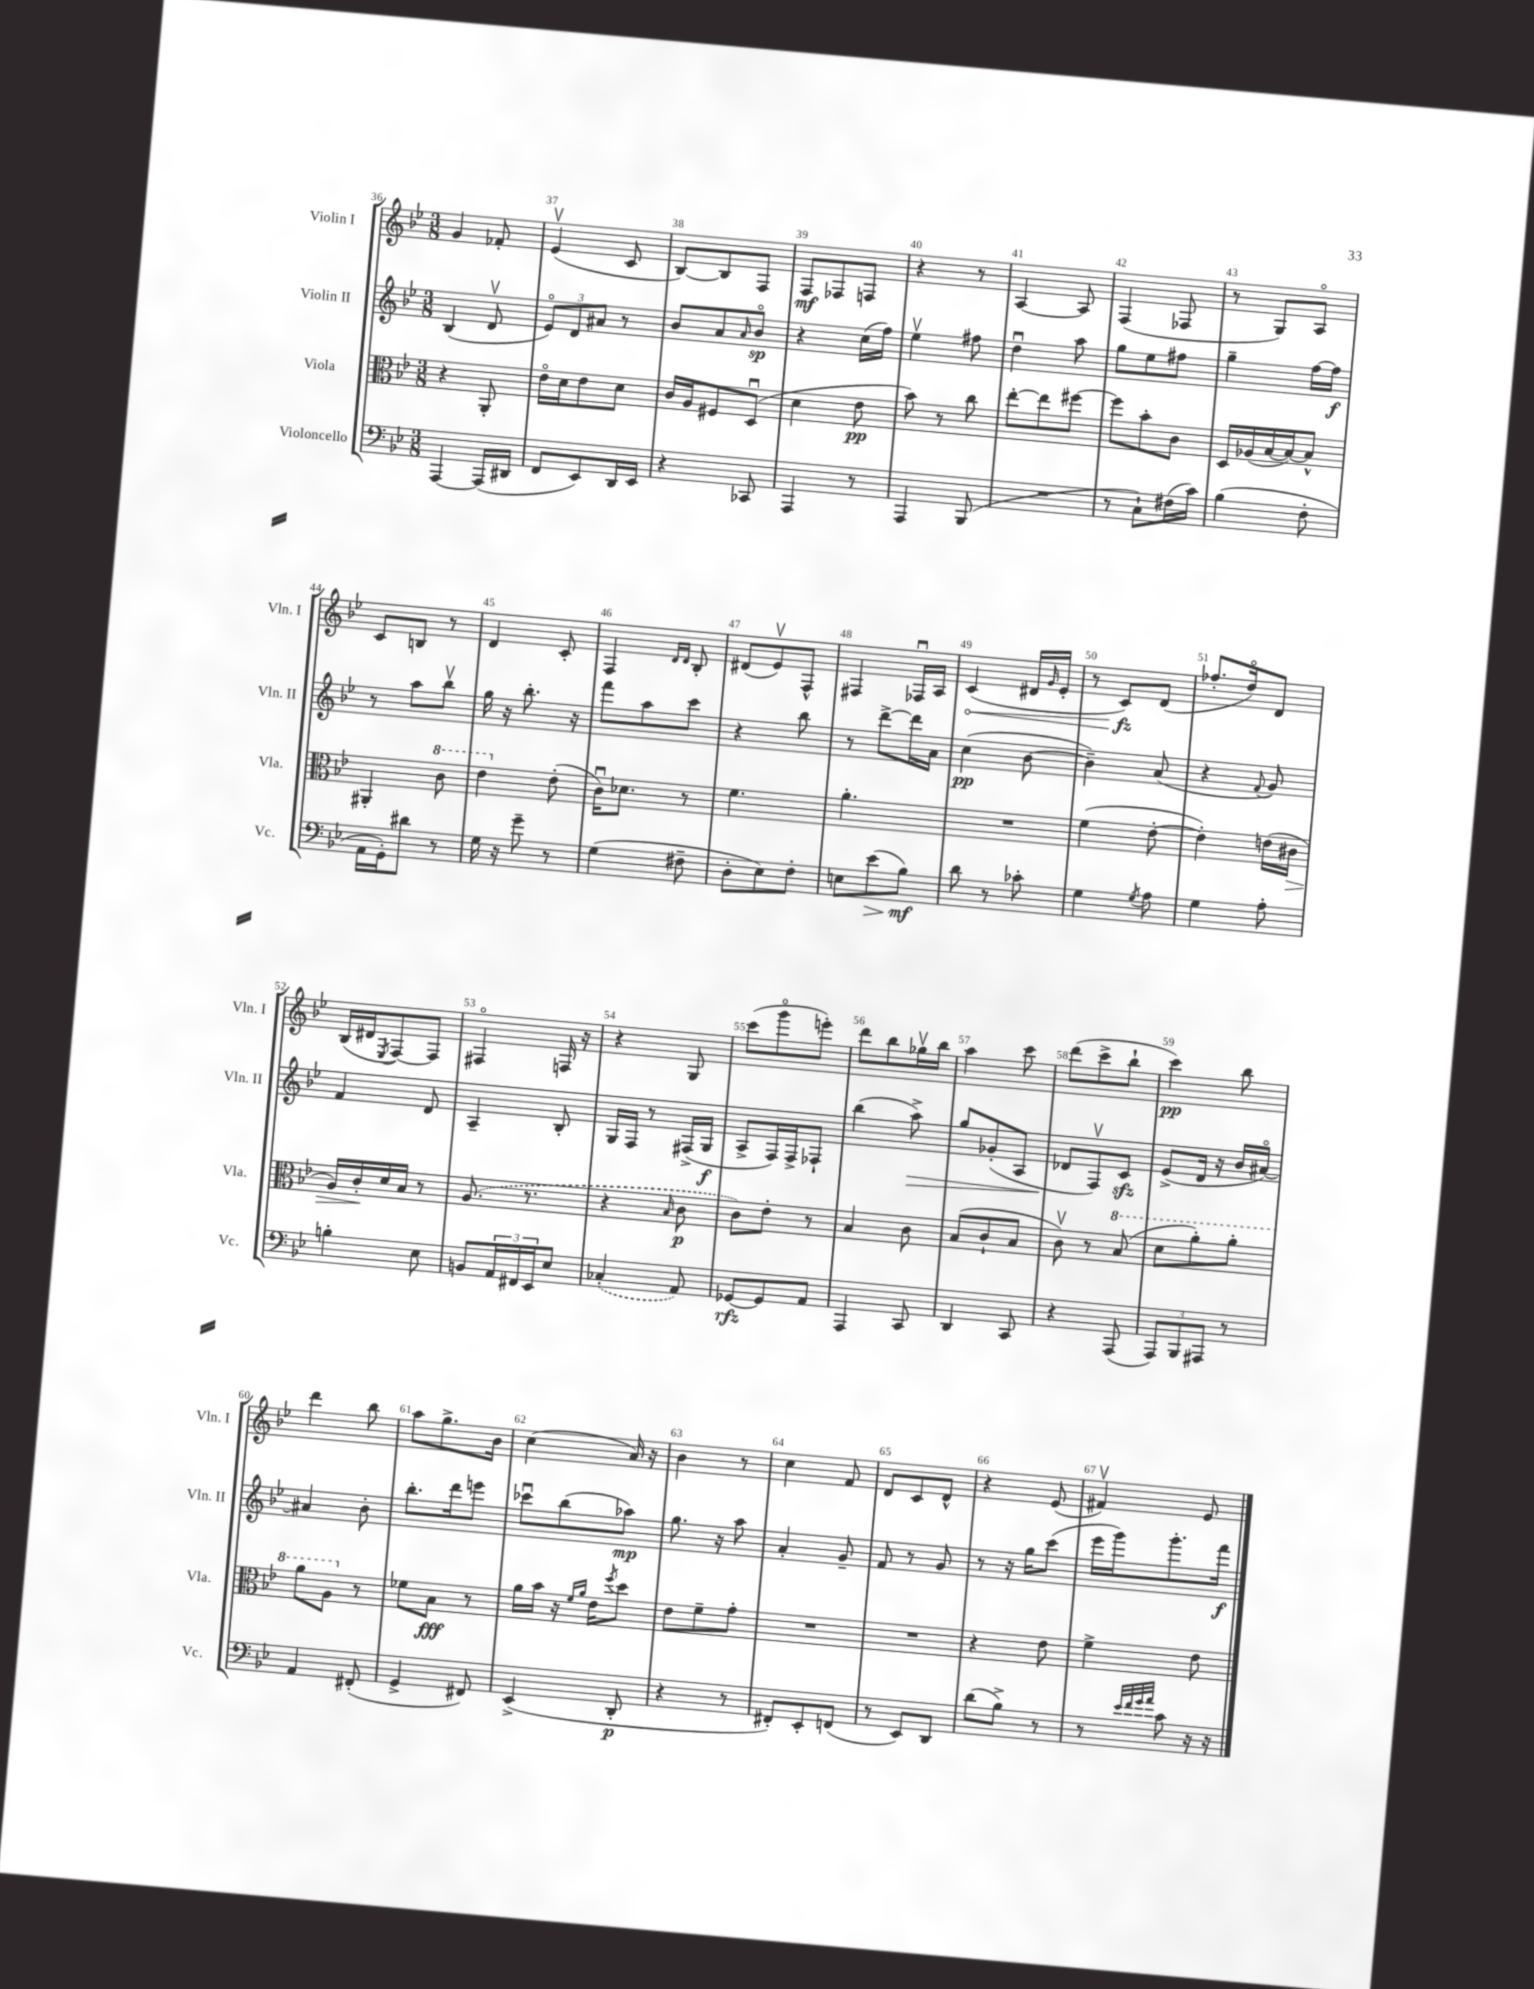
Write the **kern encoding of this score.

**kern	**kern	**kern	**kern
*staff4	*staff3	*staff2	*staff1
*clefF4	*clefC3	*clefG2	*clefG2
*k[b-e-]	*k[b-e-]	*k[b-e-]	*k[b-e-]
*M3/8	*M3/8	*M3/8	*M3/8
[4AAA	4r	(4B-	4g
(16AAA]	8AA'	8dv	8f-'
16DD#	.	.	.
=	=	=	=
8FF	16e-o	12e-o)	(4e-v
.	16d	.	.
.	.	12d	.
8EE-)	8e-	.	.
.	.	12a#	.
16DD	8d	8r	8c
16EE-	.	.	.
=	=	=	=
4r	16c	8b-	[8B-)
.	16A	.	.
.	8F#	8a	8B-]
.	.	16qqa	.
8CC-	(8Du	8b-o	8F
=	=	=	=
4AAA	4d	4r	8F
.	.	.	8F-
8r	8e-	(16cc	8F
.	.	16ff)	.
=	=	=	=
4AAA	8b-)	4ee-v	4r
.	8r	.	.
(8BBB-	8cc	8ff#	8r
=	=	=	=
4.r	[8ee-'	4ddu	[4A
.	8ee-]	.	.
.	[8ff#	8aa	8A]
=	=	=	=
8r	8ff#]	8gg	(4F
8C`)	8b-'	8ee-	.
(16F#	8c	8ff#	8F-
16c)	.	.	.
=	=	=	=
(4B-	16D	4gg~	8r
.	(16A-	.	.
.	[16B-	.	8G)
.	16B-_)	.	.
8F'	8B-^^]	[16ff	8Ao
.	.	16ff]	.
=	=	=	=
16AA	4AA#'	8r	8c
16GG')	.	.	.
8d#	.	8aa	8B
8r	8cc	8bb-v	8r
=	=	=	=
16G	4ee-	16gg	4d
16r	.	16r	.
8g~	.	8.bb-'	.
8r	(8e-'	.	8c'
.	.	16r	.
=	=	=	=
(4G	16cu)	8fff	4F
.	8.d-	.	.
.	.	8aa	.
.	.	.	16qqd
.	.	.	16qqd
8F#~	8r	8ccc	8B-'
=	=	=	=
8D'	4.f	4r	(8d#
8E-)	.	.	8e-v)
8F'	.	8bb-	8F^^
=	=	=	=
8E	4.a'	8r	4F#
(8e-	.	[8ddd^	.
8B-)	.	16ddd]	16F-u
.	.	16a	16A
=	=	=	=
8d	4.r	(4cc	(4c
8r	.	.	.
8c-'	.	[8b-	16d#
.	.	.	16qqg
.	.	.	16e-'
=	=	=	=
4G	(4f	4b-~])	8r
.	.	.	8c)
8qG	.	.	.
8A	[8e-'	(8a	(8d
=	=	=	=
4G	4e-'])	4r	8.ff-'
.	.	.	16ddo)
.	.	8qqf	.
8A'	(16e	8g)	8d
.	16c#	.	.
=	=	=	=
4B'	16A)	4f	(16B-
.	16c'	.	16d#
.	.	.	8qE-
.	16d	.	[8F)
.	16B-	.	.
8E-	8r	8d	8F]
=	=	=	=
8BB	(8.A	4A~	4F#o
24AA	.	.	.
24FF#	.	.	.
.	8.r	.	.
24EE-	.	.	.
8E-	.	8B-'	16F
.	.	.	16r
=	=	=	=
(4C-'	4r	16G	4r
.	.	16F	.
.	.	8r	.
.	16qqB-	.	.
8AA)	8c	(16F#^	8G
.	.	16G	.
=	=	=	=
[8GG-	8c)	8A^	(8ccc
8GG-]	8e-'	16F)	8gggo
.	.	16F^	.
8AA	8r	8F-`	8eee')
=	=	=	=
4AAA	4B-	(4bb-	8ddd
.	.	.	8bb-
8CC	8c	8aa^)	16gg-v
.	.	.	16bb-
=	=	=	=
4DD	(8B-	8gg	4aa
.	8c`	(8g-'	.
8CC	8B-	8A	8ccc
=	=	=	=
4r	8cv)	8d-	(8ddd
.	8r	8Fv)	8ccc^
(8AAA	(8b-	8c	8bb-`
=	=	=	=
12AAA)	8dd	(8e-^	4ccc)
12BBB-	.	.	.
.	8aa')	16d	.
12AAA#	.	.	.
.	.	16r	.
8r	8aa'	16b-	8bb-
.	.	[16a#o)	.
=	=	=	=
4AA	8aa	4a#]	4ddd
.	8a	.	.
(8FF#'	8r	8b-'	8bb-
=	=	=	=
4GG^	8f-	8.bb-'	8aa
.	8B-	.	8.gg^
.	.	16ddd	.
8FF#)	8r	8eee	.
.	.	.	16b-
=	=	=	=
(4EE-^	16a	8ccc-u	(4cc
.	16b-	.	.
.	16r	(8bb-	.
.	16qqf	.	.
.	16qqa	.	.
.	16e-	.	.
.	8qff	.	.
8DD'	8dd	8aa-)	16a)
.	.	.	16r
=	=	=	=
4r	8e-	8.gg	4b-
.	8f~	.	.
.	.	16r	.
8r	8g'	8aa	8r
=	=	=	=
8FF#')	4.r	4a'	4cc
8EE-'	.	.	.
(8FF	.	8g~	8f
=	=	=	=
8r	4.r	8f	8d
8EE-)	.	8r	8c
8DD	.	8g	8d^^
=	=	=	=
(8d	4r	8r	4r
8B-^)	.	16r	.
.	.	16gg	.
8r	8e-	(8ccc	(8e-
=	=	=	=
8r	4f^	16eee-	4f#v)
.	.	16ggg)	.
32qqe-	.	.	.
32qqf	.	.	.
32qqg	.	.	.
32qqa	.	.	.
8c	.	8.ggg'	.
16r	8e-	.	8e-
16r	.	16fff	.
==	==	==	==
*-	*-	*-	*-
